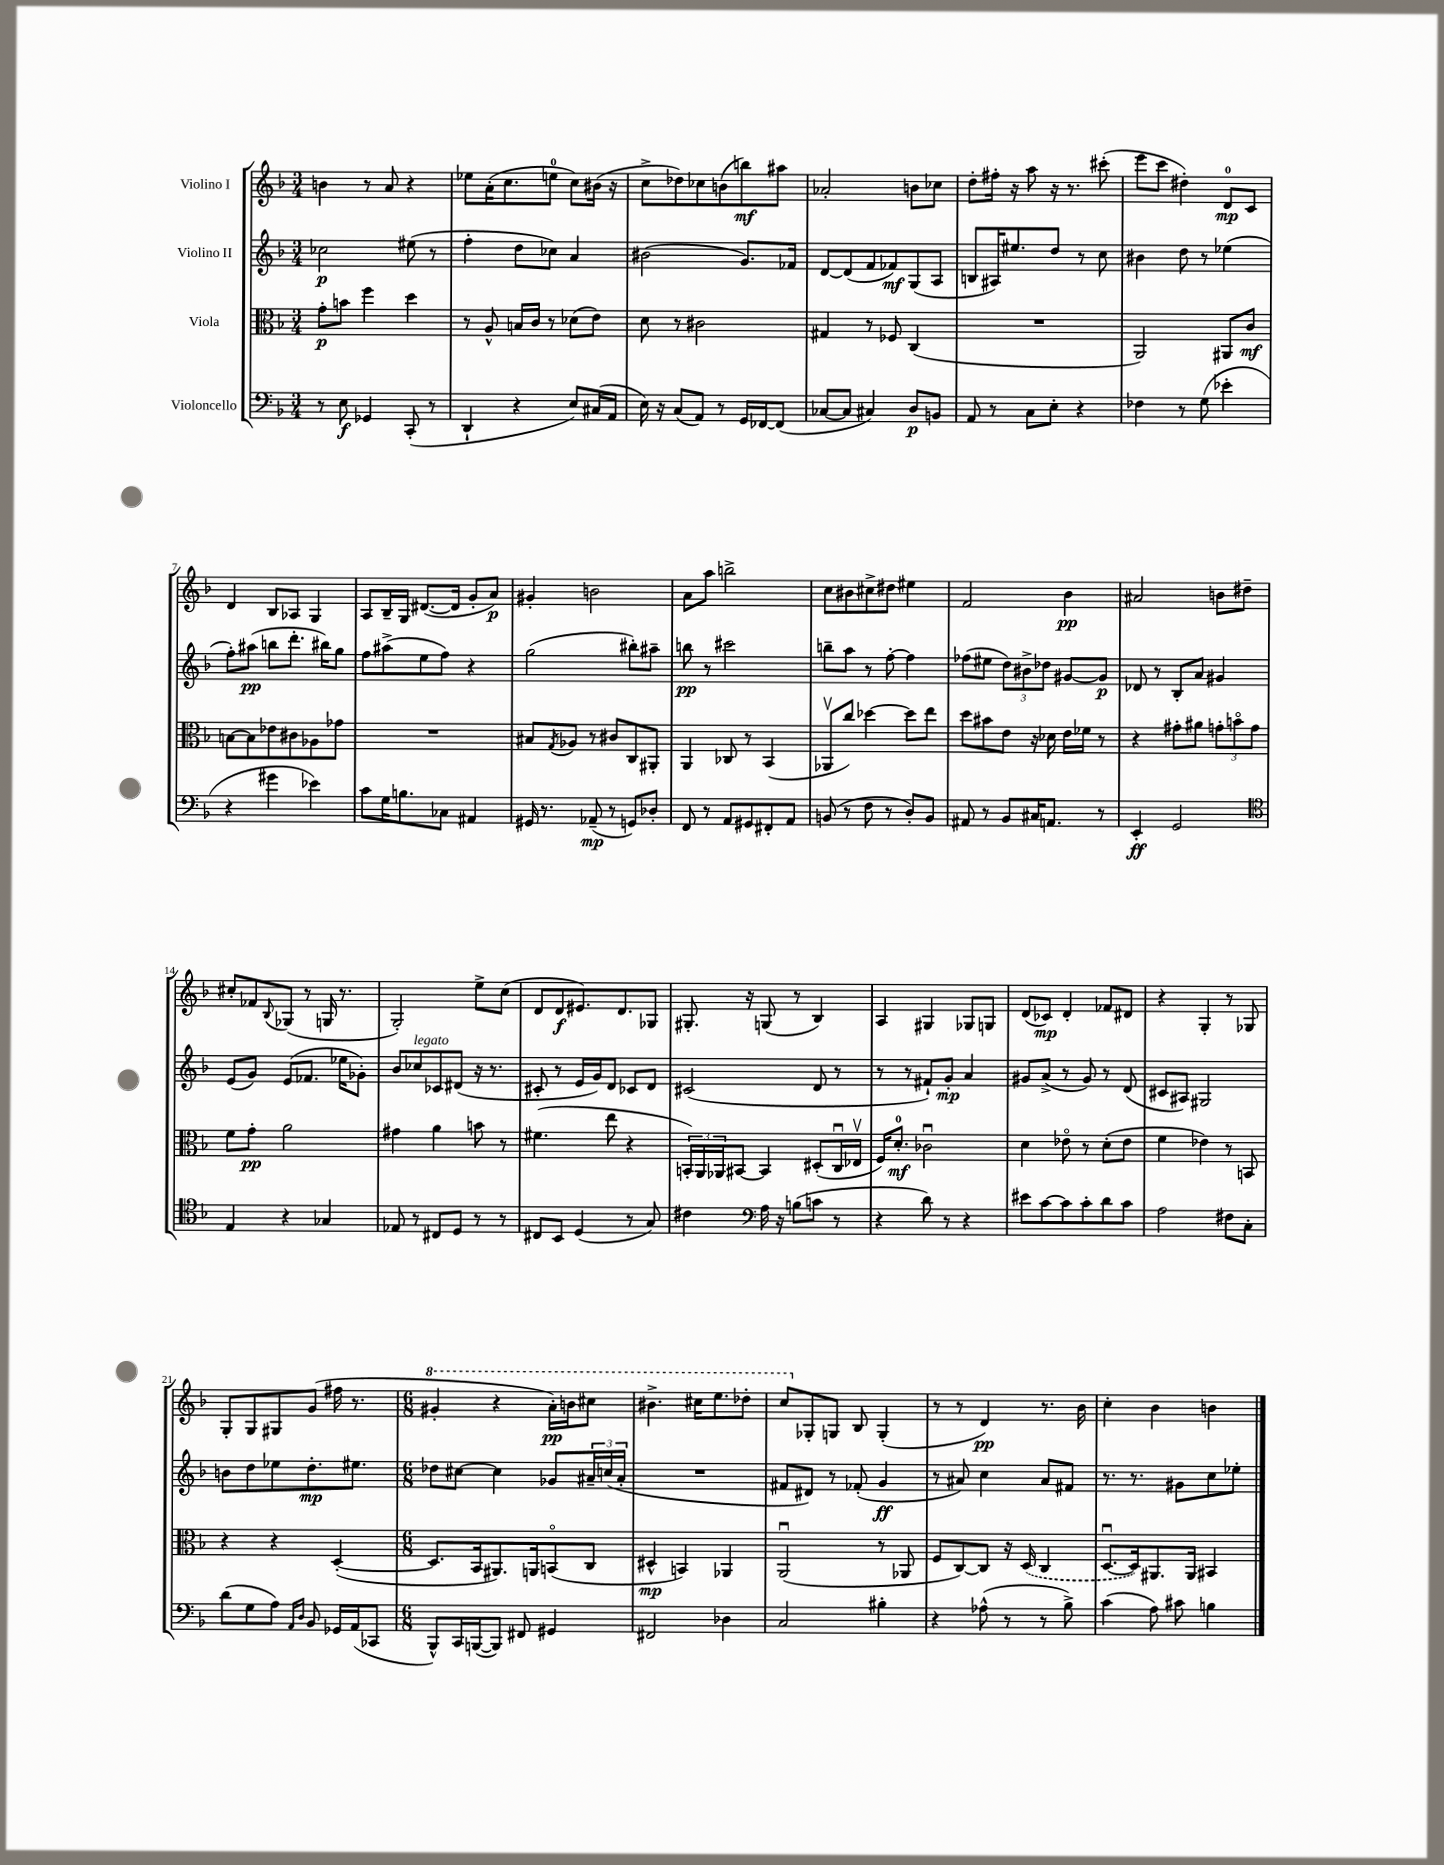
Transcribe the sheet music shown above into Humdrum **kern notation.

**kern	**kern	**kern	**kern
*staff4	*staff3	*staff2	*staff1
*clefF4	*clefC3	*clefG2	*clefG2
*k[b-]	*k[b-]	*k[b-]	*k[b-]
*M3/4	*M3/4	*M3/4	*M3/4
8r	8g'	2cc-	4b
8E	8b	.	.
4GG-	4ff	.	8r
.	.	.	8a
(8CC'	4dd	(8ee#	4r
8r	.	8r	.
=	=	=	=
4DD`	8r	4ff'	8ee-
.	8A^^	.	(16a'
.	.	.	8.cc
4r	16B	8dd	.
.	16c	.	.
.	8r	8cc-)	8ee
8E)	(8d-	4a	8cc)
(16C#	8e)	.	(16b#
16AA	.	.	16r
=	=	=	=
16E)	8d	(2b#	8cc^
16r	.	.	.
(8C	8r	.	8dd-)
8AA)	2c#	.	8cc-
8r	.	.	(8b
16GG	.	8.g)	8bb)
[16FF-	.	.	.
(8FF-]	.	.	8aa#
.	.	16f-	.
=	=	=	=
[8C-	4G#	[8d	2a-'
8C-]	.	(8d]	.
4C#)	8r	8f	.
.	8F-	8f-)	.
8D	(4C	(8G	8b
8BB	.	8A	8cc-
=	=	=	=
8AA	2.r	8B	8dd'
8r	.	16A#)	16ff#'
.	.	8.ee#	16r
8C	.	.	8aa
8E'	.	8dd	16r
.	.	.	8.r
4r	.	8r	.
.	.	8cc	(8ccc#'
=	=	=	=
4F-	2AA)	4b#	8eee
.	.	.	8ccc
8r	.	8dd	4dd#')
(8G	.	8r	.
4e-'	8AA#	(4ee-	8d
.	8c	.	8c
=	=	=	=
4r	[8B	8ff')	4d
.	8B]	(8aa#	.
4g#	8e-	8bb	8B-
.	8c#	8.ddd'	8A-
4e-)	8A-	.	4G
.	.	16bb#)	.
.	8g-	8gg	.
=	=	=	=
8c	2.r	8ff	8A
16G	.	(8aa#^	16B-~
8.B	.	.	16G
.	.	8ee	([8.d#
8C-	.	8ff)	.
.	.	.	16d#]
4AA#	.	4r	8g'
.	.	.	8a)
=	=	=	=
16GG#	8B#	(2gg	4g#'
8.r	.	.	.
.	8qG	.	.
.	8A-	.	.
(8AA-~	8r	.	2b
8r	8c#	.	.
8GG)	8C	8bb#')	.
8D-'	8AA#'	8aa#~	.
=	=	=	=
8FF	4AA	8bb	8a
8r	.	8r	8aa
8AA	8C-	2ccc#	2bb^
8GG#	8r	.	.
8FF#'	(4BB-	.	.
8AA	.	.	.
=	=	=	=
(8BB	8AA-v	8bb~	8cc
8r	8cc)	8aa	8b#
8F	[4dd-	8r	8cc#^
8r	.	[8ff'	8dd#
8D')	8dd-]	4ff]	4ee#
8BB	8ee	.	.
=	=	=	=
8AA#	8dd	(8ff-	2f
8r	8b#	8ee#	.
8BB-	8e	12dd)	.
.	.	12b#^	.
16C#	16r	.	.
.	.	12dd-	.
8.AA	16d-	.	.
.	16e	[8g#	4b-
.	16f-	.	.
8r	8r	8g#]	.
=	=	=	=
4EE'	4r	8d-	2a#
.	.	8r	.
2GG	8g#'	8B-'	.
.	8a#	8a	.
.	12g'	4g#	8b
.	12bo	.	.
.	.	.	8dd#~
.	12g	.	.
=	=	=	=
*clefC4	*	*	*
4E	8f	(8e	8cc#'
.	8g'	8g)	8f-
.	.	.	8qqB-
4r	2a	(8e	(8G-
.	.	8.f-	8r
4G-	.	.	16G
.	.	16ee-	8.r
.	.	8g-')	.
=	=	=	=
8E-	4g#	8b-	2G')
8r	.	8cc-	.
8C#	4a	8c-	.
8D	.	(8d#	.
8r	8b	16r	8ee^
.	.	8.r	.
8r	8r	.	(8cc
=	=	=	=
8C#	(4.f#	8c#'	8d
8BB-	.	8r	8d
(4D	.	16e	8.e#)
.	.	16g)	.
.	8ee	8d	.
.	.	.	8.d
8r	4r	8c-	.
8G)	.	8d	8G-
=	=	=	=
4c#	24BB')	(2c#	8.G#'
.	24AA	.	.
.	24AA-	.	.
.	[8BB#	.	.
.	.	.	16r
*clefF4	*	*	*
16A	4BB#]	.	(8G
16r	.	.	.
(8B	.	.	8r
8c	(8D#'	8d	4B-)
8r	16Cu	8r	.
.	16E-v	.	.
=	=	=	=
4r	16F)	8r	4A
.	8.d'	.	.
.	.	8r	.
8d)	2c-u	8f#`)	4G#
8r	.	8g'	.
4r	.	4a	8G-
.	.	.	8G
=	=	=	=
8e#	4d	8g#	(8d
[8c	.	(8a^	8c-)
8c]	8e-o	8r	4d'
8c'	8r	8g#)	.
8d	(8d'	8r	8f-
8c	8e-	(8d	8d#
=	=	=	=
2A	4f	8c#	4r
.	.	8A#)	.
.	4e-)	2G#	4G'
8F#	8r	.	8r
8C'	8BB	.	8G-
=	=	=	=
(8d	4r	8b	8G'
8G	.	8dd	8G
8A)	4r	8ee-	8G#
16qqAA	.	.	.
16qqD	.	.	.
8BB-	.	8.dd'	(8g
16GG-	([4D'	.	16ff#
(16AA	.	8.ee#	8.r
8CC-	.	.	.
=	=	=	=
*M6/8	*M6/8	*M6/8	*M6/8
8BBB-^^)	8.D]	8dd-	4gg#'
16CC	.	[8cc#	.
([16BBB	16BB-	.	.
8BBB])	8.AA#)	4cc#]	4r
8FF#	.	.	.
.	16AA	.	.
4GG#	(8BBo	8g-	16aa')
.	.	.	16bb
.	8C	24a#~	8ccc#
.	.	(24cc	.
.	.	24a#'	.
=	=	=	=
2FF#	4D#^^	2.r	4.bb#^
.	4BB)	.	.
.	.	.	16ccc#
.	.	.	8.eee
4D-	4AA-	.	.
.	.	.	8ddd-'
=	=	=	=
2C	(2AAu	8f#	8ccc
.	.	8d#)	8G-'
.	.	8r	8G
.	.	(8f-'	8B-
4B#'	8r	4g	(4G'
.	8AA-	.	.
=	=	=	=
4r	8F	8r	8r
.	[8C)	8a#)	8r
(8A-^^	8C]	4cc	4d)
8r	16r	.	.
.	(16D	.	.
8r	4C	8a#	8.r
8B-^)	.	8f#	.
.	.	.	16b-
=	=	=	=
(4c	[8.Du	8.r	4cc'
.	16D])	8.r	.
8A)	8.AA#	.	4b-
8c#	.	8g#	.
.	16AA#	.	.
4B	4BB#	8cc	4b
.	.	8ee-'	.
==	==	==	==
*-	*-	*-	*-
